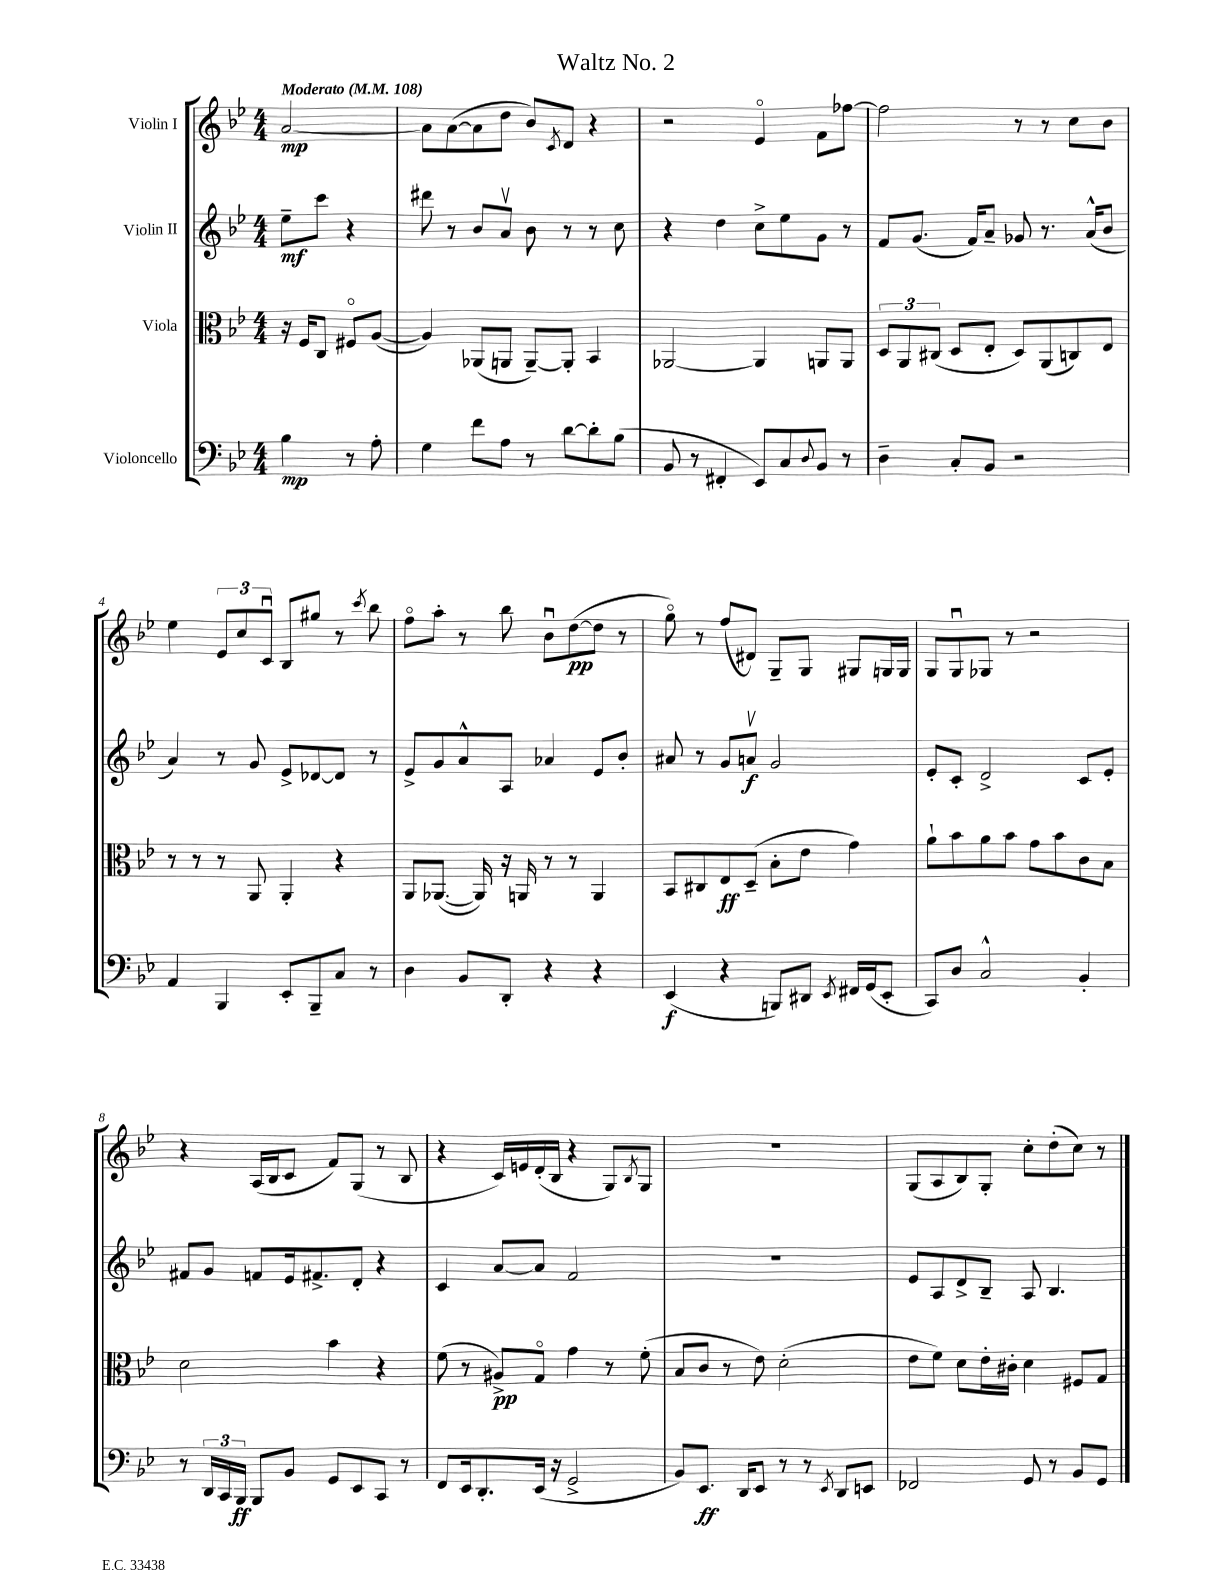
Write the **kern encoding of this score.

**kern	**dynam	**kern	**dynam	**kern	**dynam	**kern	**dynam
*part4	*part4	*part3	*part3	*part2	*part2	*part1	*part1
*staff4	*staff4	*staff3	*staff3	*staff2	*staff2	*staff1	*staff1
*I"Violoncello	*	*I"Viola	*	*I"Violin II	*	*I"Violin I	*
*clefF4	*	*clefC3	*	*clefG2	*	*clefG2	*
*k[b-e-]	*	*k[b-e-]	*	*k[b-e-]	*	*k[b-e-]	*
*M4/4	*	*M4/4	*	*M4/4	*	*M4/4	*
*MM108	*	*MM108	*	*MM108	*	*MM108	*
=	=	=	=	=	=	=	=
!	!	!	!	!	!	!LO:TX:a:B:t=Moderato	!
4B-\	mp	16r	.	8ee-~\L	mf	[2a/	mp
.	.	16F/KL	.	.	.	.	.
.	.	8C/J	.	8ccc\J	.	.	.
8r	.	8F#X/L	.	4r	.	.	.
8A'\	.	([8A/J	.	.	.	.	.
=1	=1	=1	=1	=1	=1	=1	=1
4G\	.	4A/])	.	8ddd#X\	.	8a\L]	.
.	.	.	.	8r	.	([8a\	.
8f\L	.	(8AA-X/L	.	8b-/L	.	8a\]	.
8A\J	.	8AAn/J	.	8av/J	.	8dd\J	.
8r	.	[8AA~/L)	.	8b-\	.	8b-/L)	.
.	.	.	.	.	.	8qc/	.
[8d\L	.	8AA'/J]	.	8r	.	8d/J	.
8d'\]	.	4BB-/	.	8r	.	4r	.
(8B-\J	.	.	.	8cc\	.	.	.
=2	=2	=2	=2	=2	=2	=2	=2
8BB-/	.	[2AA-X/	.	4r	.	2r	.
8r	.	.	.	.	.	.	.
4FF#X'/	.	.	.	4dd\	.	.	.
8EE-/L)	.	4AA-/]	.	8cc^\L	.	4e-/	.
8C/	.	.	.	8ee-\	.	.	.
8qqD/	.	.	.	.	.	.	.
8BB-/J	.	8AAn/L	.	8g\J	.	8f\L	.
8r	.	8AA/J	.	8r	.	[8ff-X\J	.
=3	=3	=3	=3	=3	=3	=3	=3
4D~\	.	12D/L	.	8f/L	.	2ff-\]	.
.	.	12AA/	.	.	.	.	.
.	.	.	.	(8.g/J	.	.	.
.	.	(12C#X/J	.	.	.	.	.
8C'/L	.	8D/L	.	.	.	.	.
.	.	.	.	16f/KL)	.	.	.
8BB-/J	.	8E-'/J	.	8a~/J	.	.	.
2r	.	8D/L)	.	8g-X/	.	8r	.
.	.	(8AA/	.	8.r	.	8r	.
.	.	8Cn/)	.	.	.	8cc\L	.
.	.	.	.	(16a^^/KL	.	.	.
.	.	8E-/J	.	8b-/J	.	8b-\J	.
!!LO:LB:g=z
=4	=4	=4	=4	=4	=4	=4	=4
4AA/	.	8r	.	4a/)	.	4ee-\	.
.	.	8r	.	.	.	.	.
4BBB-/	.	8r	.	8r	.	12e-/L	.
.	.	.	.	.	.	12cc/	.
.	.	8AA/	.	8g/	.	.	.
.	.	.	.	.	.	12cu/J	.
8EE-'/L	.	4AA'/	.	8e-^/L	.	8B-/L	.
8BBB-~/	.	.	.	[8d-X/	.	8gg#X/J	.
8C/J	.	4r	.	8d-/J]	.	8r	.
.	.	.	.	.	.	8qccc/	.
8r	.	.	.	8r	.	8bb-\	.
=5	=5	=5	=5	=5	=5	=5	=5
4D\	.	8AA/L	.	8e-^/L	.	8ff\L	.
.	.	([8.AA-X/J	.	8g/	.	8aa'\J	.
8BB-/L	.	.	.	8a^^/	.	8r	.
.	.	16AA-/])	.	.	.	.	.
8DD'/J	.	16r	.	8A/J	.	8bb-\	.
.	.	16AAn/	.	.	.	.	.
4r	.	8r	.	4a-X/	.	8b-u\L	.
.	.	8r	.	.	.	([8dd\	pp
4r	.	4AA/	.	8e-/L	.	8dd\J]	.
.	.	.	.	8b-'/J	.	8r	.
=6	=6	=6	=6	=6	=6	=6	=6
(4EE-/	f	8BB-/L	.	8a#X/	.	8gg\)	.
.	.	8C#X/	.	8r	.	8r	.
4r	.	8E-/	ff	8g/L	.	(8ff/L	.
.	.	(8D~/J	.	8anv/J	f	8d#X/J)	.
8BBBn/L)	.	8B-'\L	.	2g/	.	8G~/L	.
8DD#X/J	.	8e-\J	.	.	.	8G/J	.
8qEE-/	.	.	.	.	.	.	.
16FF#X/LL	.	4g\)	.	.	.	8G#X/L	.
(16GG/J	.	.	.	.	.	.	.
8EE-'/J	.	.	.	.	.	16Gn/L	.
.	.	.	.	.	.	16G/JJ	.
=7	=7	=7	=7	=7	=7	=7	=7
8CC/L)	.	8a`\L	.	8e-'/L	.	8G/L	.
8D/J	.	8b-\	.	8c'/J	.	8Gu/	.
2C^^/	.	8a\	.	2d^/	.	8G-X/J	.
.	.	8b-\J	.	.	.	8r	.
.	.	8g\L	.	.	.	2r	.
.	.	8b-\	.	.	.	.	.
4BB-'/	.	8c\	.	8c/L	.	.	.
.	.	8B-\J	.	8e-'/J	.	.	.
!!LO:LB:g=z
=8	=8	=8	=8	=8	=8	=8	=8
8r	.	2d\	.	8f#X/L	.	4r	.
24DD/LL	.	.	.	8g/J	.	.	.
24CC/	.	.	.	.	.	.	.
24BBB-/JJ	ff	.	.	.	.	.	.
8BBB-/L	.	.	.	8fn/L	.	(16A/LL	.
.	.	.	.	.	.	16B-/J	.
8BB-/J	.	.	.	16e-/k	.	8c/J	.
.	.	.	.	8.f#X^/	.	.	.
8GG/L	.	4b-\	.	.	.	8f/L)	.
8EE-/	.	.	.	8d'/J	.	(8G/J	.
8CC/J	.	4r	.	4r	.	8r	.
8r	.	.	.	.	.	8B-/	.
=9	=9	=9	=9	=9	=9	=9	=9
8FF/L	.	(8f\	.	4c/	.	4r	.
16EE-/k	.	8r	.	.	.	.	.
8.DD'/	.	.	.	.	.	.	.
.	.	8A#X^/L)	pp	[8a/L	.	16c/LL)	.
.	.	.	.	.	.	16en/	.
(16EE-/Jk	.	8G/J	.	8a/J]	.	(16d'/	.
16r	.	.	.	.	.	16B-/JJ	.
2GG^/	.	4g\	.	2f/	.	4r	.
.	.	8r	.	.	.	8G/L)	.
.	.	.	.	.	.	8qB-/	.
.	.	(8f'\	.	.	.	8G/J	.
=10	=10	=10	=10	=10	=10	=10	=10
8BB-/L)	.	8B-/L	.	1r	.	1r	.
8.EE-/J	ff	8c/J	.	.	.	.	.
.	.	8r	.	.	.	.	.
16DD/KL	.	.	.	.	.	.	.
8EE-/J	.	8e-\)	.	.	.	.	.
8r	.	(2d'\	.	.	.	.	.
8r	.	.	.	.	.	.	.
8qEE-/	.	.	.	.	.	.	.
8DD/L	.	.	.	.	.	.	.
8EEn/J	.	.	.	.	.	.	.
=11	=11	=11	=11	=11	=11	=11	=11
2FF-X/	.	8e-\L	.	8e-/L	.	(8G/L	.
.	.	8f\J)	.	8A/	.	8A/	.
.	.	8d\L	.	8d^/	.	8B-/)	.
.	.	16e-'\L	.	8B-~/J	.	8G'/J	.
.	.	16c#X'\JJ	.	.	.	.	.
8GG/	.	4d\	.	8A/	.	8cc'\L	.
8r	.	.	.	4.B-/	.	(8dd'\	.
8BB-/L	.	8F#X/L	.	.	.	8cc\J)	.
8GG/J	.	8G/J	.	.	.	8r	.
==	==	==	==	==	==	==	==
*-	*-	*-	*-	*-	*-	*-	*-
